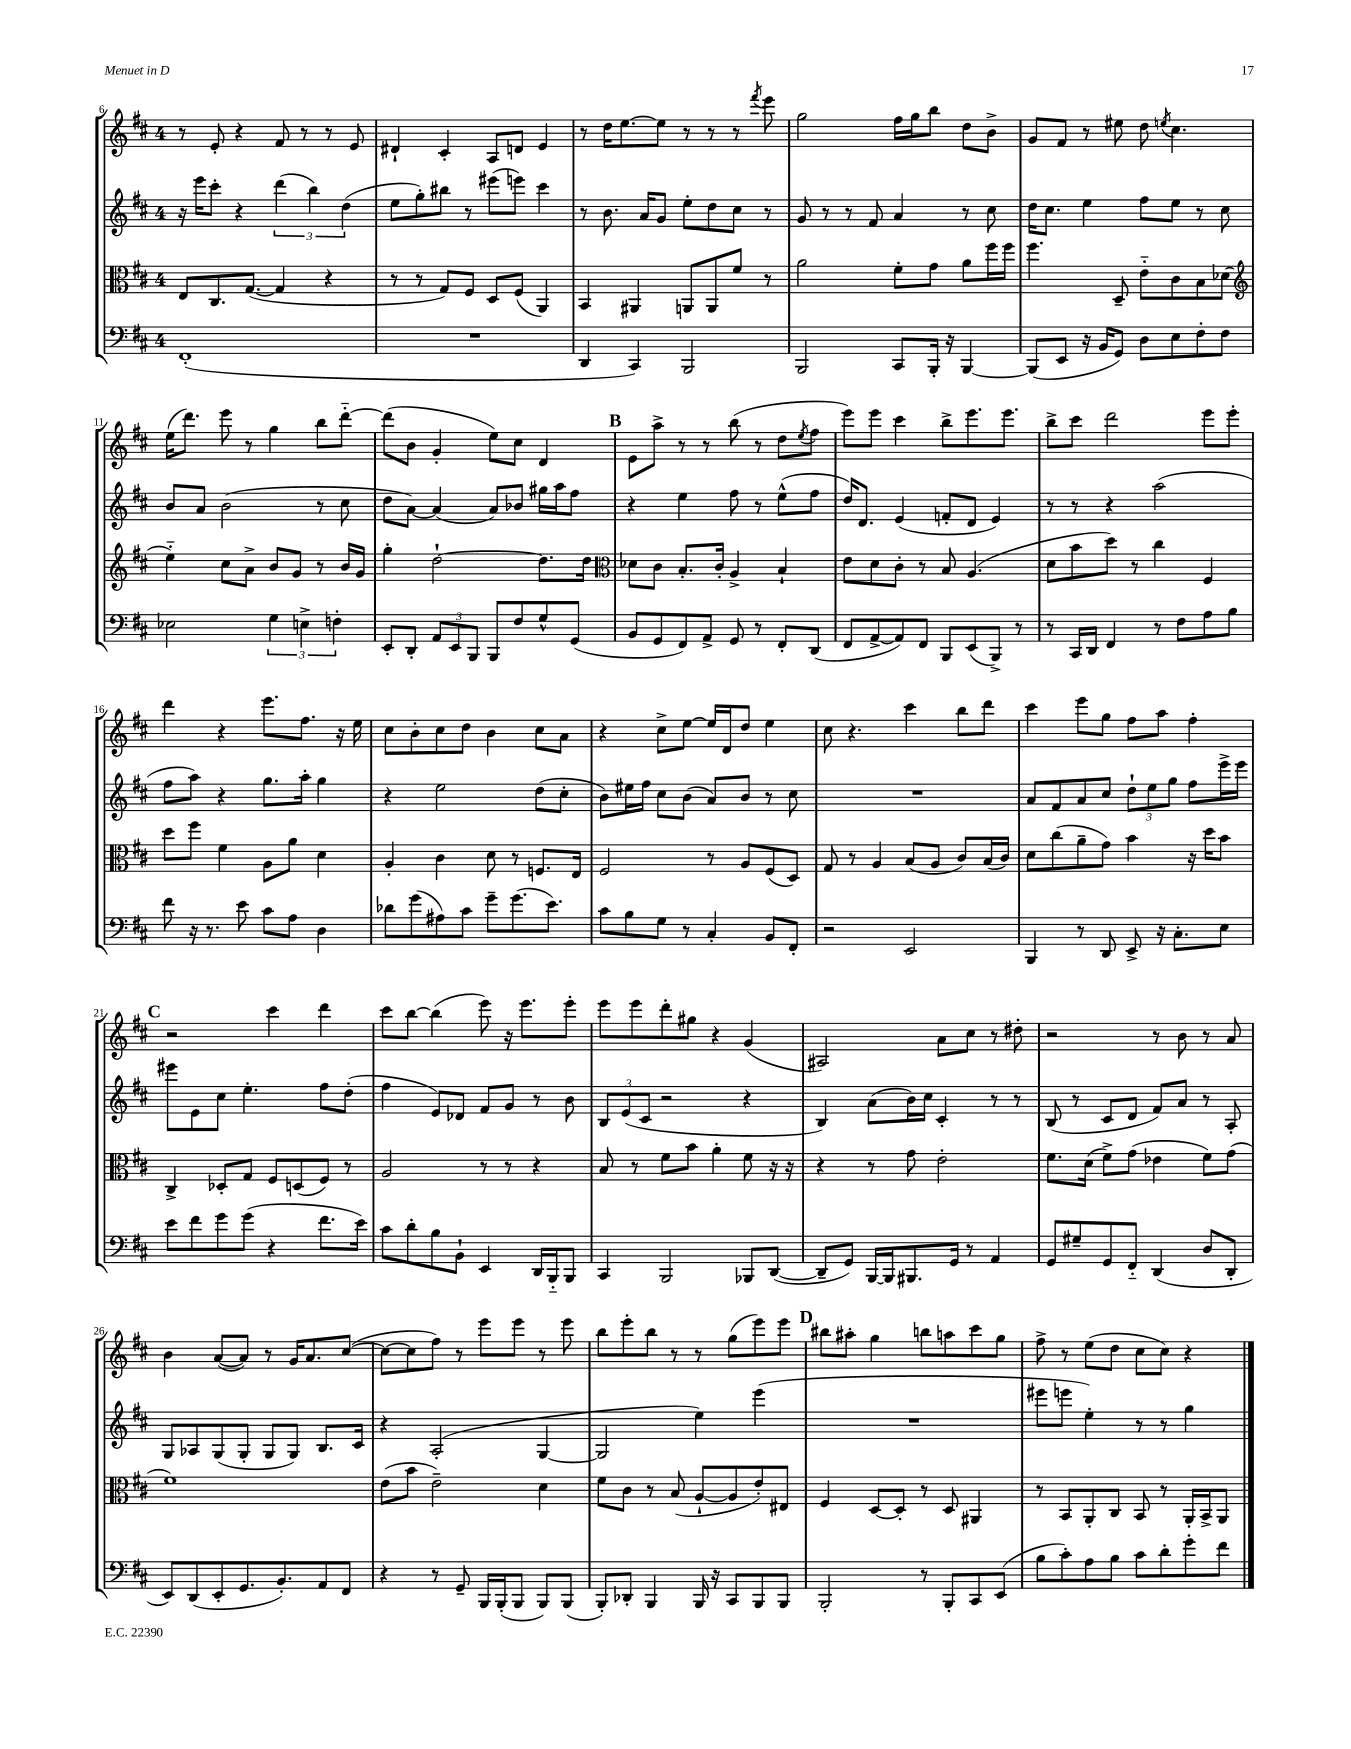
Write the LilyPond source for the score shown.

<<
\new StaffGroup <<
\new Staff = "s0" {
    \clef treble \key d \major \once \override Staff.TimeSignature.style = #'single-digit \time 4/4
    r8 e'8-. r4 fis'8 r8 r8 e'8 |
    dis'4-! cis'4-. a8 d'8 e'4 |
    r8 d''16 e''8.~ e''8 r8 r8 r8 \acciaccatura { fis'''8 } e'''8 |
    g''2 fis''16 g''16 b''8 d''8 b'8-> |
    g'8 fis'8 r8 eis''8 d''8 \acciaccatura { e''8 } cis''4. |
    e''16( d'''8.) e'''8 r8 g''4 b''8 d'''8~-_ |
    d'''8( b'8 g'4-. e''8) cis''8 d'4 |
    \mark \markup { \bold "B" } e'8 a''8-> r8 r8 b''8( r8 d''8 \acciaccatura { e''8 } fis''8 |
    e'''8) e'''8 cis'''4 b''8-> e'''8. e'''8. |
    b''8-> cis'''8 d'''2 e'''8 e'''8-. |
    d'''4 r4 e'''8. fis''8. r16 e''16 |
    cis''8 b'8-. cis''8 d''8 b'4 cis''8 a'8 |
    r4 cis''8-> e''8~ e''16 d'16 d''8 e''4 |
    cis''8 r4. cis'''4 b''8 d'''8 |
    cis'''4 e'''8 g''8 fis''8 a''8 fis''4-. |
    \mark \markup { \bold "C" } r2 cis'''4 d'''4 |
    cis'''8 b''8~ b''4( e'''8) r16 e'''8. e'''8-. |
    e'''8 e'''8 d'''8-. gis''8 r4 g'4( |
    ais2) a'8 cis''8 r8 dis''8-. |
    r2 r8 b'8 r8 a'8 |
    b'4 a'8~( a'8) r8 g'16 a'8. cis''8~( |
    cis''8~ cis''8 fis''8) r8 e'''8 e'''8 r8 e'''8 |
    b''8 e'''8-. b''8 r8 r8 g''8( e'''8) e'''8 |
    \mark \markup { \bold "D" } bis''8 ais''8-. g''4 b''8 a''8 cis'''8 g''8 |
    fis''8-> r8 e''8( d''8 cis''8 cis''8) r4 \bar "|." |
}
\new Staff = "s1" {
    \clef treble \key d \major \once \override Staff.TimeSignature.style = #'single-digit \time 4/4
    r16 e'''16 cis'''8-. r4 \tuplet 3/2 { d'''4( b''4) d''4( } |
    e''8 g''8-.) bis''8 r8 eis'''8( e'''8) cis'''4 |
    r8 b'8. a'16 g'8 e''8-. d''8 cis''8 r8 |
    g'8 r8 r8 fis'8 a'4 r8 cis''8 |
    d''16 cis''8. e''4 fis''8 e''8 r8 cis''8 |
    b'8 a'8 b'2( r8 cis''8 |
    d''8 a'8~) a'4( a'8) bes'8 gis''16 a''16 fis''8 |
    \mark \markup { \bold "B" } r4 e''4 fis''8 r8 e''8-^( fis''8 |
    d''16) d'8. e'4( f'8-. d'8 e'4) |
    r8 r8 r4 a''2( |
    fis''8 a''8) r4 g''8. a''16-. g''4 |
    r4 e''2 d''8( cis''8-. |
    b'8) eis''16 fis''16 cis''8 b'8( a'8) b'8 r8 cis''8 |
    R1 |
    a'8 fis'8 a'8 cis''8 \tuplet 3/2 { d''8-! e''8 g''8 } fis''8 e'''16-> e'''16 |
    \mark \markup { \bold "C" } eis'''8 e'8 cis''8 e''4.-. fis''8 d''8-.( |
    fis''4 e'8) des'8 fis'8 g'8 r8 b'8 |
    \tuplet 3/2 { b8 e'8( cis'8 } r2 r4 |
    b4) a'8( b'16) cis''16 cis'4-. r8 r8 |
    b8( r8 cis'8 d'8 fis'8) a'8 r8 a8-. |
    g8 aes8 g8( g8-. g8 g8) b8. cis'16 |
    r4 a2-.( g4~ |
    g2 e''4) e'''4( |
    \mark \markup { \bold "D" } R1 |
    eis'''8 e'''8 e''4-.) r8 r8 g''4 \bar "|." |
}
\new Staff = "s2" {
    \clef alto \key d \major \once \override Staff.TimeSignature.style = #'single-digit \time 4/4
    e8 cis8. g8.~( g4 r4 |
    r8 r8 g8) fis8 d8 fis8( a,4) |
    b,4 ais,4 a,8 a,8 fis'8 r8 |
    a'2 fis'8-. g'8 a'8 fis''16 fis''16 |
    fis''4. d8-- e'8-_ cis'8 b8 des'8( |
    \clef treble e''4-_) cis''8 a'8-> b'8 g'8 r8 b'16 g'16 |
    g''4-. d''2~-! d''8. d''16 |
    \mark \markup { \bold "B" } \clef alto des'8 cis'8 b8.-. cis'16-. a4-> b4-! |
    e'8 d'8 cis'8-. r8 b8 a4.( |
    d'8 b'8 d''8) r8 cis''4 fis4 |
    d''8 fis''8 fis'4 a8 a'8 d'4 |
    a4-. cis'4 d'8 r8 f8. e16 |
    fis2 r8 a8 fis8( d8) |
    g8 r8 a4 b8( a8 cis'8) b16( cis'16) |
    d'8 cis''8( a'8-- g'8) b'4 r16 d''16 b'8 |
    \mark \markup { \bold "C" } cis4-> des8-. g8 fis8 d8( fis8) r8 |
    a2 r8 r8 r4 |
    b8 r8 fis'8 b'8 a'4-. fis'8 r16 r16 |
    r4 r8 g'8 e'2-. |
    fis'8. d'16( fis'8->) g'8( ees'4 fis'8) g'8( |
    fis'1) |
    e'8( b'8 e'2--) d'4 |
    fis'8 cis'8 r8 b8( a8~-! a8 e'8-.) eis8 |
    \mark \markup { \bold "D" } fis4 d8~ d8-. r8 d8 ais,4 |
    r8 b,8 a,8-. cis8 b,8 r8 a,16-. b,16-> a,8 \bar "|." |
}
\new Staff = "s3" {
    \clef bass \key d \major \once \override Staff.TimeSignature.style = #'single-digit \time 4/4
    fis,1-.( |
    R1 |
    d,4 cis,4) b,,2 |
    b,,2 cis,8 b,,16-. r16 b,,4~ |
    b,,8( e,8 r16 b,16 g,8) d8 e8 fis8-. fis8 |
    ees2 \tuplet 3/2 { g4 e4-> f4-. } |
    e,8-. d,8-. \tuplet 3/2 { a,8 e,8 b,,8 } b,,8 fis8 g8-^ g,8( |
    \mark \markup { \bold "B" } b,8 g,8 fis,8) a,8-> g,8 r8 fis,8-. d,8( |
    fis,8 a,8~-> a,8) fis,8 b,,8 e,8( b,,8->) r8 |
    r8 cis,16 d,16 fis,4 r8 fis8 a8 b8 |
    fis'8 r16 r8. e'8 cis'8 a8 d4 |
    des'8 g'8( ais8) cis'8 g'8-- g'8.( e'8.) |
    cis'8 b8 g8 r8 cis4-. b,8 fis,8-. |
    r2 e,2 |
    b,,4 r8 d,8 e,8-> r16 cis8.-. e8 |
    \mark \markup { \bold "C" } e'8 fis'8 g'8 g'8( r4 fis'8. e'16) |
    cis'8 d'8-. b8 b,8-! e,4 d,16 b,,16-_ b,,8 |
    cis,4 b,,2 bes,,8 d,8~( |
    d,8-- g,8) b,,16~ b,,16 bis,,8. g,16 r8 a,4 |
    g,8 gis8-- g,8 fis,8-_ d,4( d8 d,8-. |
    e,8) d,8( e,8-. g,8. b,8.-.) a,8 fis,8 |
    r4 r8 g,8-- b,,16 b,,16-.( b,,8 b,,8) b,,8( |
    b,,8-.) des,8-. b,,4 b,,16 r16 cis,8 b,,8 b,,8 |
    \mark \markup { \bold "D" } b,,2-. r8 b,,8-. cis,8 e,8( |
    b8 cis'8-.) a8 b8 cis'8 d'8-. g'8-. fis'8 \bar "|." |
}
>>
>>
\layout { \context { \Score currentBarNumber = #6 } }
